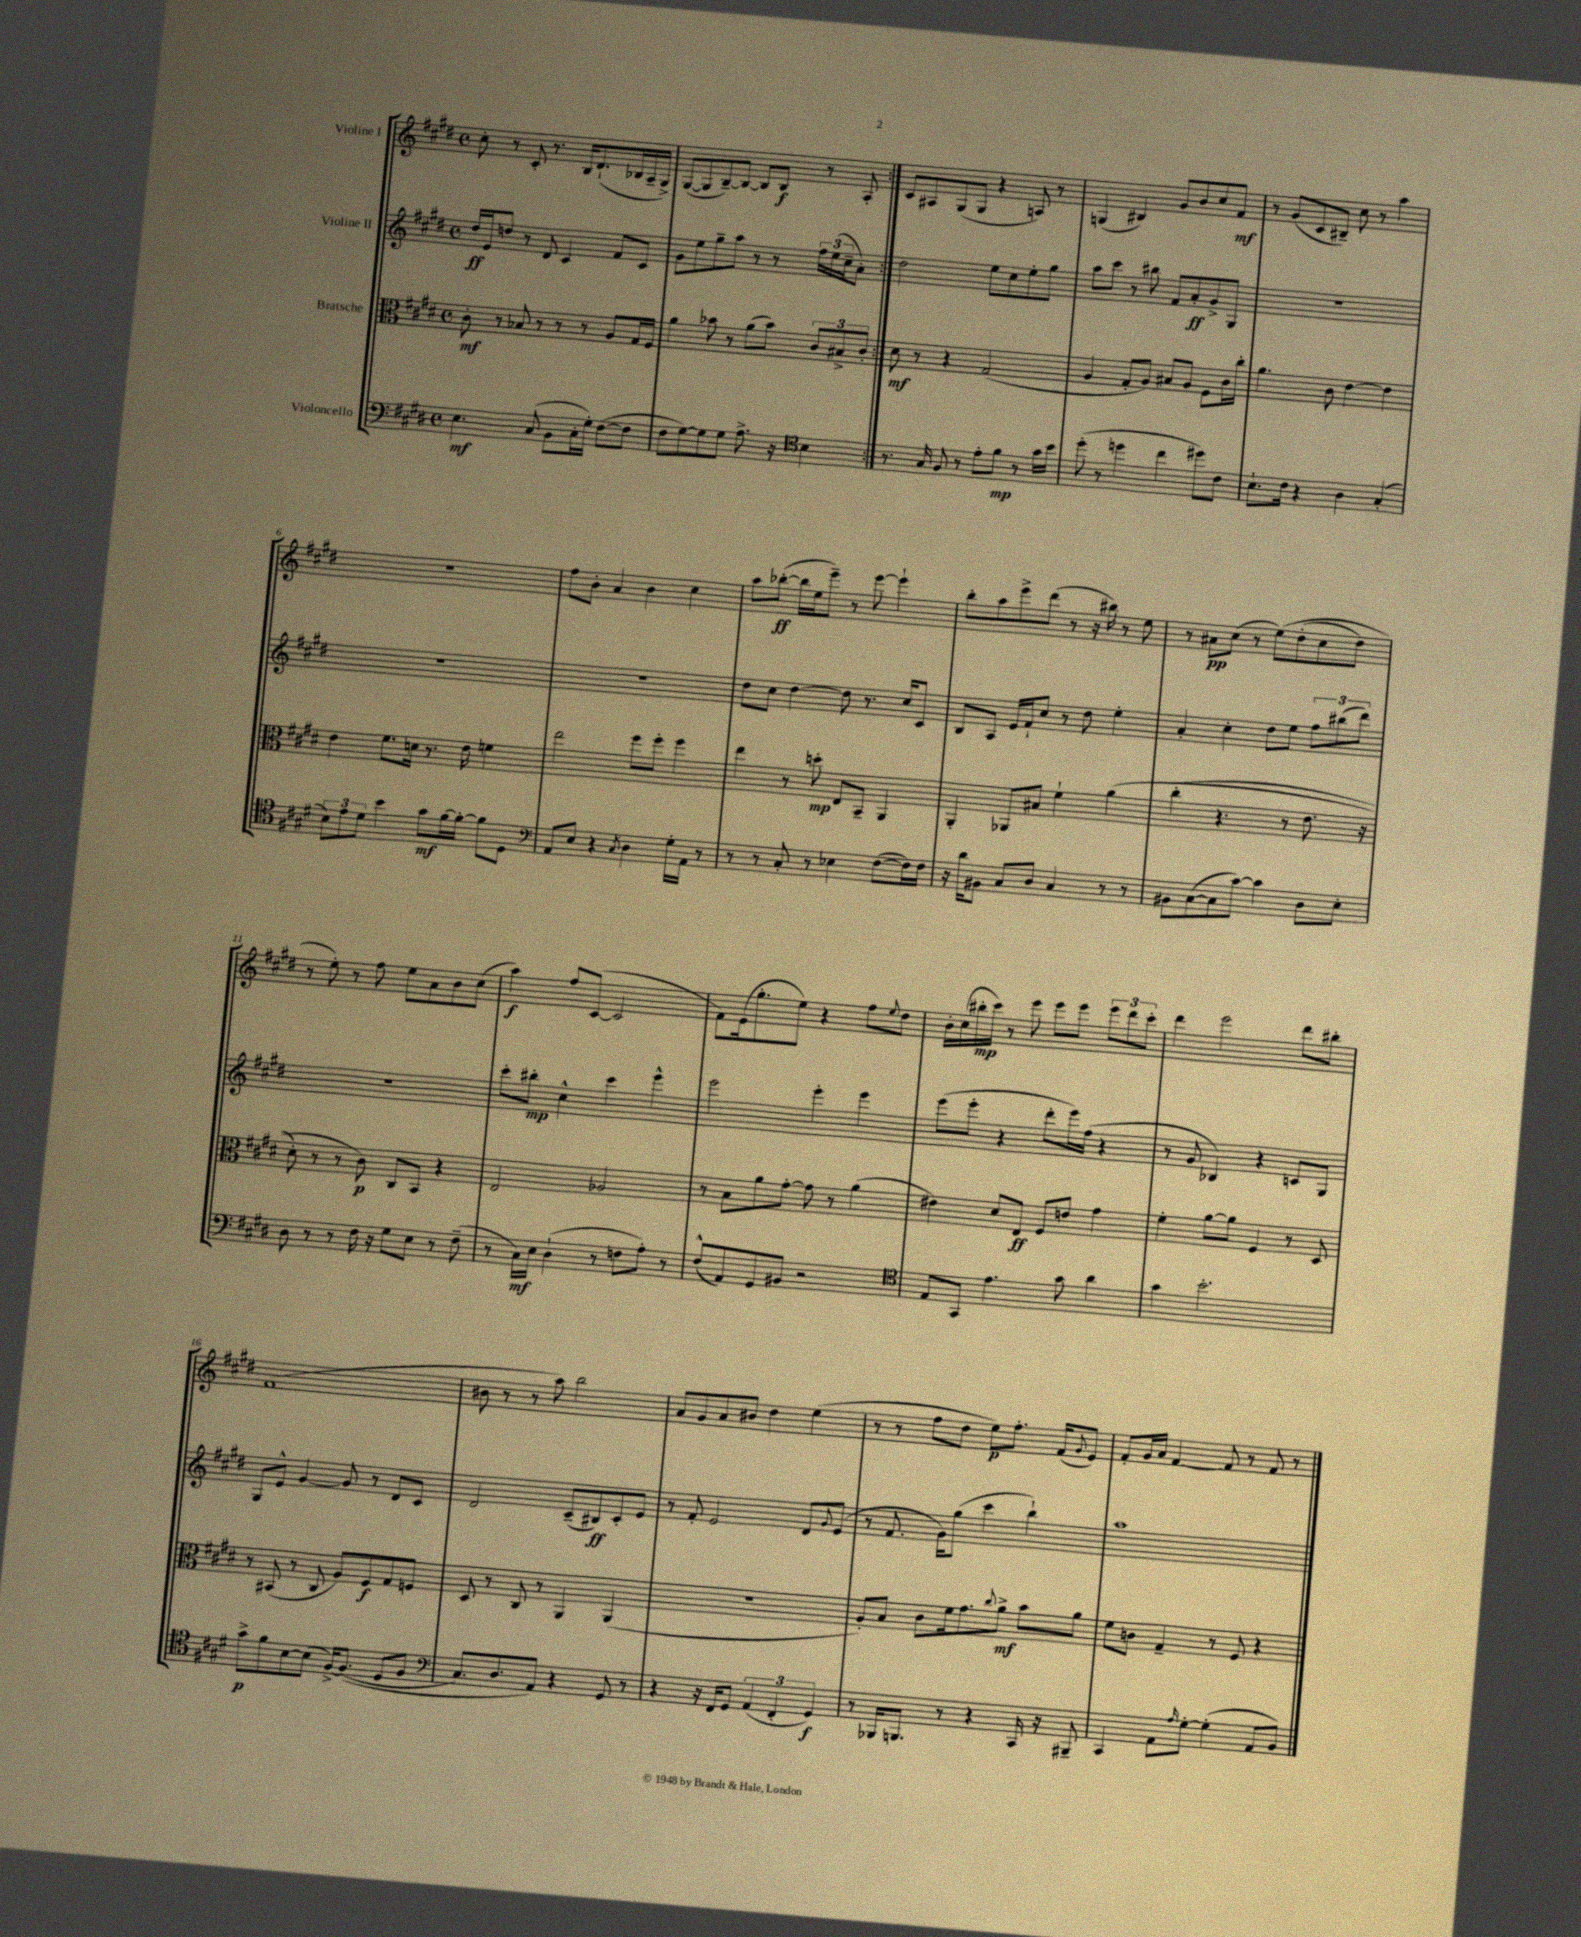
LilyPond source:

<<
\new StaffGroup <<
\new Staff = "s0" \with { instrumentName = "Violine I" } {
    \clef treble \key e \major \defaultTimeSignature \time 4/4
    \repeat volta 2 { cis''8-. r8 cis'8-. r8. b16 dis'8.-!( bes16 a16-- gis16->) |
    gis8~( gis8 b8~--) b8~ b8 b8\f r8 a8-. | }
    cis'8 ais8 gis8( gis8 r4 a8) r8 |
    g4( bis4) gis'8 b'8 cis''8 fis'8\mf |
    r8 gis'8( cis'8 bis8--) cis''8 r8 a''4 |
    R1 |
    fis''8 b'8-. a'4 b'4 cis''4 |
    a''8 bes''8~-.\ff( bes''16 e''16 e'''8--) r8 e'''8~ e'''4-! |
    b''8-. a''8 e'''8-> dis'''8( r8 r16 bis''16) r8 e''8 |
    r8 ais'8\pp cis''8( r8 e''8)\( dis''8-.( cis''8 dis''8) |
    r8 e''8-.\) r8 fis''8 e''8 a'8 b'8 cis''8( |
    a''4\f) fis''8 cis'8~( cis'2 |
    fis'8) e'16( gis''8.-. e''8) r4 fis''8 \appoggiatura { e''8 } dis''8 |
    b'16-. cis''16( bis''16-.\mp cis'''16) r8 e'''8 e'''8 e'''8 \tuplet 3/2 { e'''8 dis'''8 cis'''8-. } |
    dis'''4 e'''2 dis'''8 bis''8-. |
    fis'1( |
    bis'8 r8 r8 a''8) b''2 |
    a'8 gis'8 a'8 bis'8 dis''4 e''4( |
    r8 r8 fis''8 dis''8 e''8\p) fis''8.-. fis'16( \appoggiatura { gis'8 } e'8) |
    fis'8-. gis'16 a'16 fis'4~ fis'8 r8 fis'8 r8 \bar "|." |
}
\new Staff = "s1" \with { instrumentName = "Violine II" } {
    \clef treble \key e \major \defaultTimeSignature \time 4/4
    \repeat volta 2 { dis''16\ff e'16 d''8 r8 dis'8 cis'4 fis'8 cis'8 |
    gis'8 e''8 gis''8-- a''8 r8 r8 \tuplet 3/2 { fis''16 e''16( cis''16-- } a'8-.) | }
    dis''2 e''8 cis''8 e''8-. gis''8 |
    a''8 cis'''8 r8 bis''8 fis'8 a'8-.\ff gis'8-> gis8 |
    R1 |
    R1 |
    R1 |
    dis''8 cis''8 dis''4~ dis''8 r8. cis''16 cis'8 |
    b8 a8 e'16 fis'16-! cis''8 r8 dis''8 e''4-. |
    a'4-. cis''4-. dis''8 e''8 \tuplet 3/2 { fis''8 bis''8( dis'''8) } |
    r1 |
    cis'''8-. bis''8-.\mp cis''4-^ cis'''4 e'''4-^ |
    e'''2 e'''4-. e'''4 |
    e'''8( e'''8-. r4 dis'''8-. e'''16) fis''16( r4 |
    r8 gis'8 bes4) r4 c'8 gis8 |
    gis8 e'8-^ gis'4~ gis'8 r8 dis'8 cis'8 |
    dis'2 cis'8--( bis8\ff) cis'8-. e'8 |
    r8 fis'8-. e'2 dis'8 \appoggiatura { gis'8 } e'8( |
    r8 fis'8. gis'16) gis''8( cis'''4 b''4-!) |
    a''1 \bar "|." |
}
\new Staff = "s2" \with { instrumentName = "Bratsche" } {
    \clef alto \key e \major \defaultTimeSignature \time 4/4
    \repeat volta 2 { cis'8-.\mf r8 bes8 r8 r8 r8 a8 gis16 fis16 |
    a'4 bes'8 r8 a'8( bes'8) \tuplet 3/2 { cis'8 bis8-> cis'8-. } | }
    dis'8\mf r8 r4 gis2( |
    a4 gis8-. a8) bis8 a8 fis8 cis'16 cis''16-. |
    a'4. cis'8 e'4~ e'4 |
    e'4 fis'8. d'16 r8. e'16 f'4 |
    e''2 fis''8 fis''8-. fis''4 |
    e''4 r8 d''8-.\mp e8 b,8-- a,4 |
    a,4-. aes,8 bis8 fis'4-! a'4\( |
    cis''4-.( r4. r8 e'8. r16 |
    dis'8-.) r8 r8 cis'8\p\) cis8 b,8 r4 |
    e2 aes2 |
    r8 b8 a'8 gis'8~-. gis'8 r8 a'4( |
    eis'4) dis'8 e8\ff fis8 e'8 gis'4 |
    fis'4-. a'8~ a'8 fis4 r8 dis8 |
    r8 bis,8( r8 cis8 a8) fis8\f gis8 f8 |
    dis8 r8 cis8 r8 a,4 a,4( |
    r1 |
    a8-.) b8 cis'8 fis'16 gis'8. \appoggiatura { cis''8 } a'8->\mf b'8 a'8 |
    fis'8 c'8 gis4-- r8 fis8 r4 \bar "|." |
}
\new Staff = "s3" \with { instrumentName = "Violoncello" } {
    \clef bass \key e \major \defaultTimeSignature \time 4/4
    \repeat volta 2 { e4.\mf cis8( b,8 cis16-. gis16-.) fis8~( fis8 |
    fis8 gis8~) gis8 gis8 a8.-> r16 \clef tenor b4 | }
    r8. gis16 fis8 r8 e'8-. fis'8\mp r8 gis'16 b'16 |
    dis''8-.( r8 d''4 cis''4 dis''8) cis'8 |
    b8.-! cis'16 r4 a4 gis4-.( |
    \tuplet 3/2 { b8) e'8 dis'8 } b'4 gis'8\mf fis'16~ fis'16~-. fis'8 dis8 |
    \clef bass a,8 e8 r4 \acciaccatura { cis8 } dis4 gis16-. a,16 r8 |
    r8 r8 cis8-. r8 ees4 fis8~( fis16) fis16 |
    r16 dis'16 bis,8 cis8 dis8 cis4 r8 r8 |
    bis,8 cis8~( cis8 cis'8~) cis'4 dis8 e8-. |
    dis8 r8 r8 fis16 r16 gis8 e8 r8 fis8--( |
    r8 cis16\mf) e16 dis4-!( r8 f8 a8-.) r8 |
    fis8-^( a,8) gis,8 bis,8 r2 |
    \clef tenor e8 gis,8 e'4. gis'8 a'4 |
    gis'4 b'2.-. |
    gis'8->\p fis'8 b8~ b8( fis16~->) fis8.(\( dis8 fis8 |
    \clef bass cis8.) dis8. a,8\) r4 gis,8 r8 |
    r4 r16 fis,16 gis,8 \tuplet 3/2 { a,4( fis,4-. gis,4\f) } |
    r8 bes,,16 b,,8. r8 r4 cis,16 r16 bis,,8-- |
    cis,4 a,8 \grace { a16 } gis8~-. gis4-.( a,8 b,8) \bar "|." |
}
>>
>>
